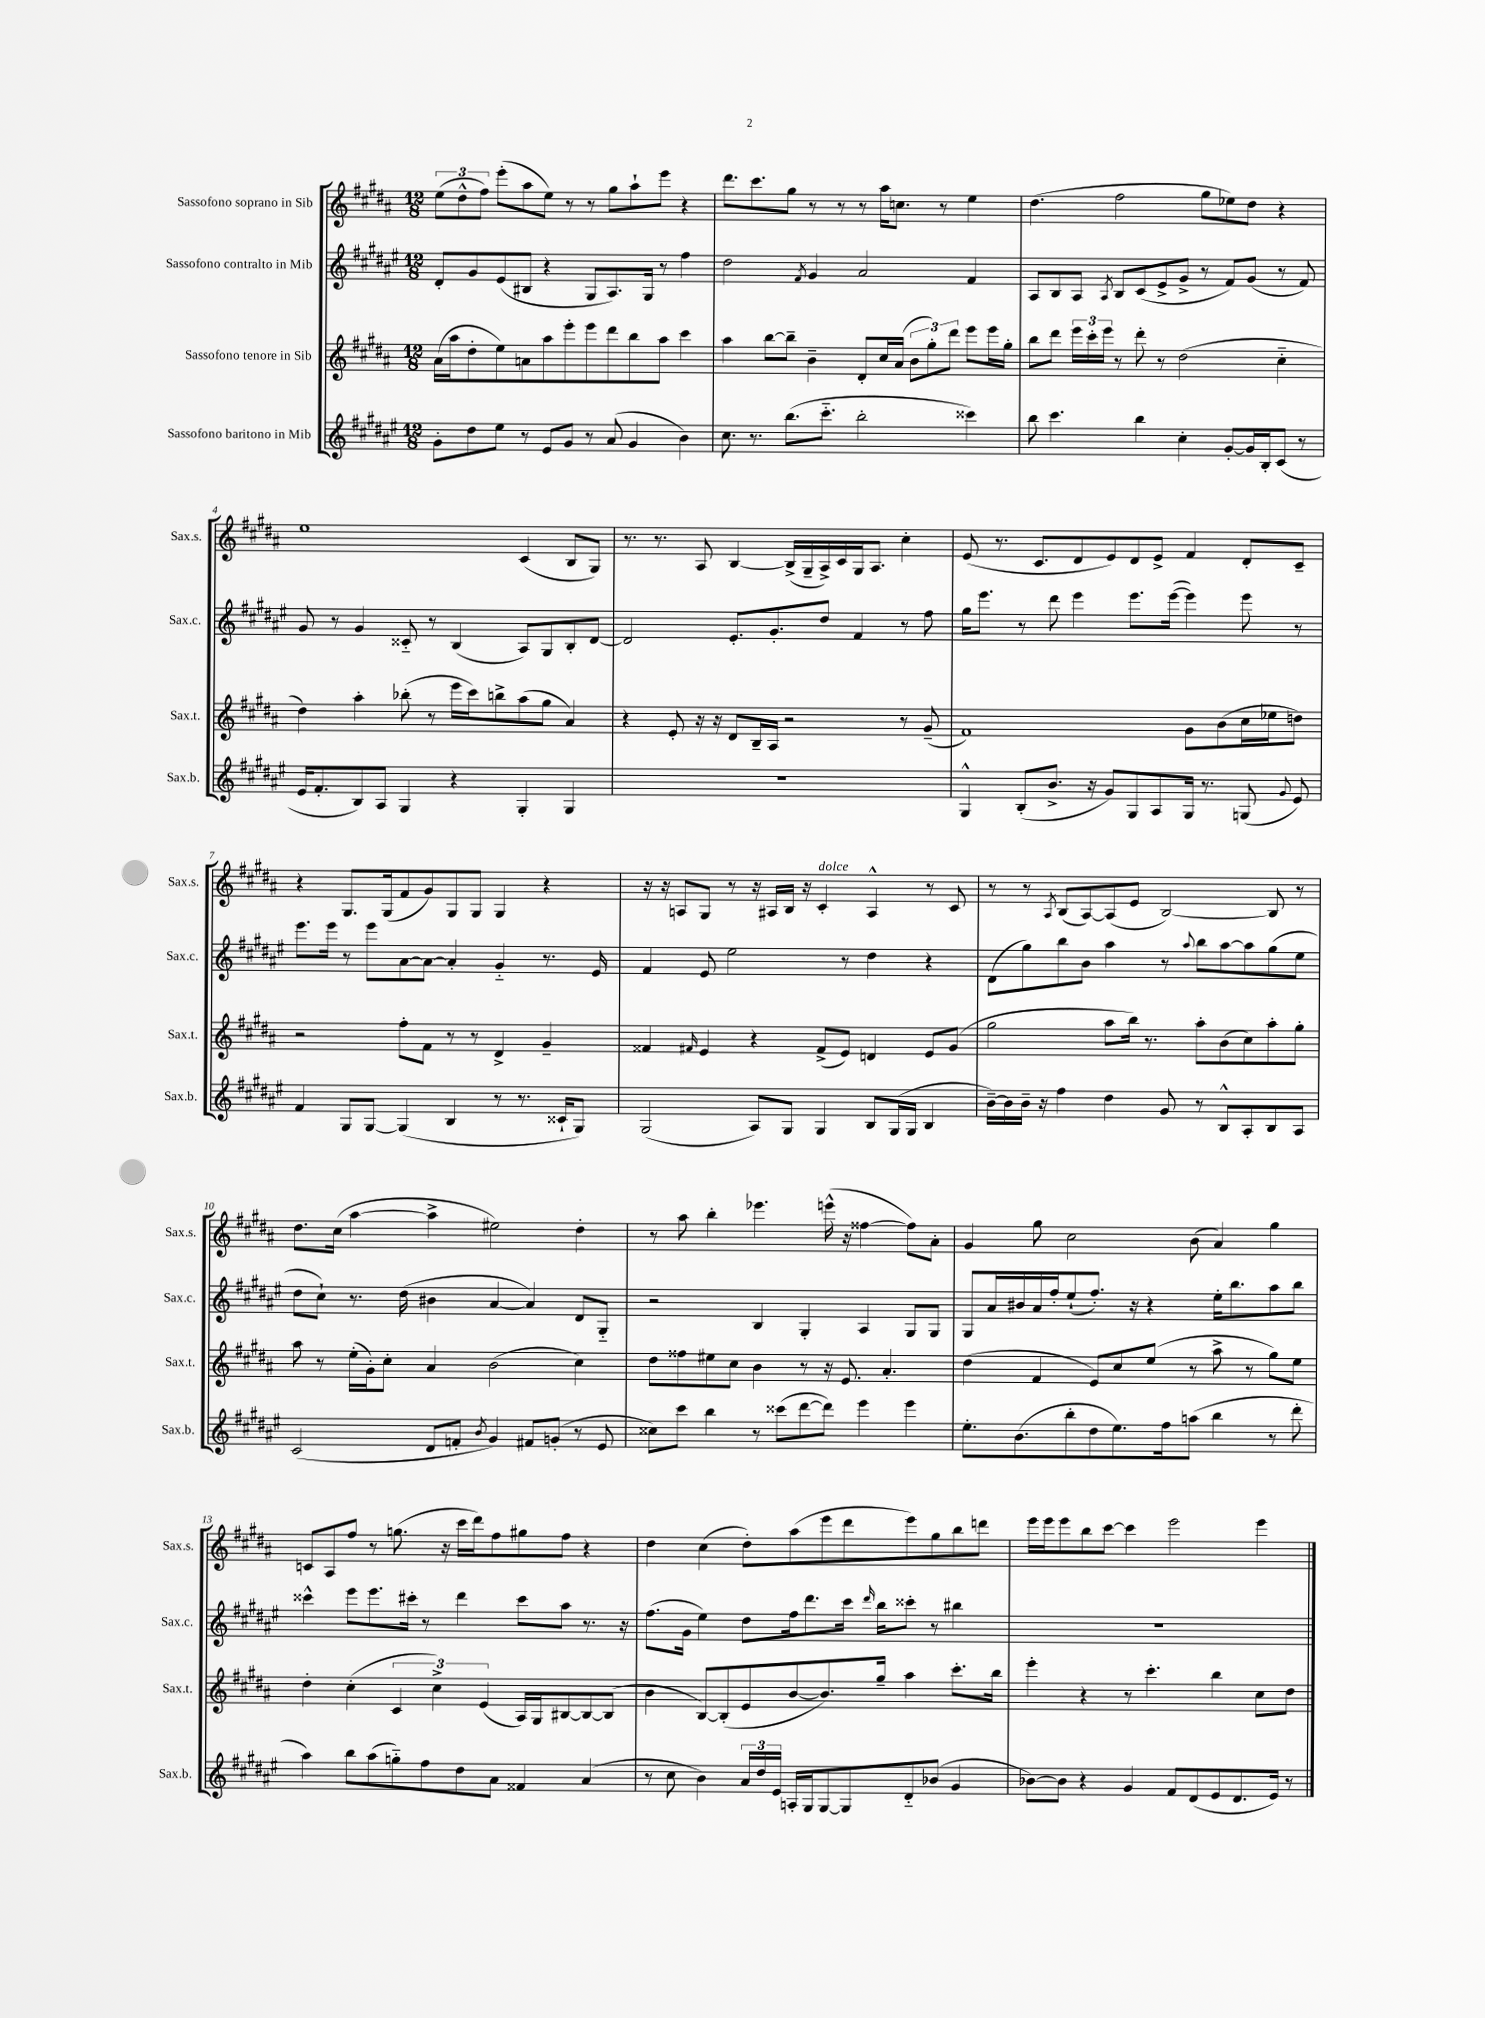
<<
\new StaffGroup <<
\new Staff = "s0" \with { instrumentName = "Sassofono soprano in Sib" shortInstrumentName = "Sax.s." } {
    \clef treble \key b \major \numericTimeSignature \time 12/8
    \autoBeamOff \tuplet 3/2 { e''8[( dis''8-^ fis''8]) } e'''8[-.( ais''8 e''8]) r8 r8 gis''8[ ais''8-! e'''8] r4 |
    dis'''8.[ cis'''8. gis''8] r8 r8 r8 ais''16[ c''8.] r8 e''4 |
    dis''4.( fis''2 gis''8[ ees''8) dis''8] r4 |
    e''1 cis'4( b8[ gis8]) |
    r8. r8. ais8 b4~ b16[->( gis16-- ais16->) cis'16 gis16 ais8.] cis''4-. |
    e'8( r8. cis'8.[ dis'8 e'8) dis'8 e'8]-> fis'4 dis'8[-. cis'8]-- |
    r4 gis8.[ gis16( fis'8 gis'8) gis8 gis8] gis4 r4 |
    r16 r16 a8[ gis8] r8 r16 ais16[ b16] r16 cis'4-.^\markup { \italic "dolce" } ais4-^ r8 cis'8 |
    r8 r8 \acciaccatura { ais8 } b8[( ais8~) ais8( e'8] b2~) b8 r8 |
    dis''8.[ cis''16]( ais''4~ ais''4-> eis''2) dis''4-. |
    r8 ais''8 b''4-. ees'''4. e'''16-^( r16 fisis''4~ fisis''8[) ais'8]-. |
    gis'4 gis''8 cis''2 b'8( ais'4) gis''4 |
    c'8[ ais8 fis''8] r8 g''8.( r16 cis'''16[ dis'''16) fis''8 gis''8 fis''8] r4 |
    dis''4 cis''4( dis''8[-.) ais''8( e'''8 dis'''8 e'''8) gis''8 b''8 d'''8] |
    e'''16[ e'''16 e'''8 b''8 cis'''8]~ cis'''4 e'''2 e'''4 \bar "|." |
}
\new Staff = "s1" \with { instrumentName = "Sassofono contralto in Mib" shortInstrumentName = "Sax.c." } {
    \clef treble \key fis \major \numericTimeSignature \time 12/8
    \autoBeamOff dis'8[-. gis'8 eis'8( bis8] r4 gis8[ ais8.) gis16] r8 fis''4 |
    dis''2 \acciaccatura { fis'8 } gis'4 ais'2 fis'4 |
    ais8[ b8 ais8] \acciaccatura { ais8 } b8[ cis'8( eis'8-> gis'8]-> r8 fis'8[) gis'8]( r8 fis'8) |
    gis'8 r8 gis'4 cisis'8-_ r8 b4( ais8[) gis8 b8-. dis'8]~ |
    dis'2 eis'8.[-. gis'8.-. dis''8] fis'4 r8 fis''8 |
    gis''16[ eis'''8.] r8 dis'''8 eis'''4 eis'''8.[ eis'''16]~( eis'''4) eis'''8 r8 |
    eis'''8.[ eis'''16] r8 eis'''8[ ais'8~ ais'8]~ ais'4-. gis'4-_ r8. eis'16 |
    fis'4 eis'8 eis''2 r8 dis''4 r4 |
    dis'8[( gis''8) b''8 b'8] ais''4 r8 \appoggiatura { ais''8 } b''8[ ais''8~ ais''8 gis''8( eis''8] |
    dis''8[ cis''8]-!) r8. dis''16( bis'4 ais'4~ ais'4) dis'8[ gis8]-_ |
    r2 b4 gis4-. ais4 gis8[ gis8] |
    gis8[ ais'16 bis'16 ais'16 fis''16-. eis''8-!( fis''8.]-.) r16 r4 eis''16[-. b''8. ais''8 b''8] |
    cisis'''4-^ eis'''8[ eis'''8. cis'''16]-. r8 dis'''4 cis'''8[ ais''8] r8. r16 |
    fis''8.[( gis'16] eis''4) dis''8[ fis''16 dis'''8. cis'''16] \grace { dis'''16 } b''16[ cisis'''8]-. r8 bis''4 |
    R1. \bar "|." |
}
\new Staff = "s2" \with { instrumentName = "Sassofono tenore in Sib" shortInstrumentName = "Sax.t." } {
    \clef treble \key b \major \numericTimeSignature \time 12/8
    \autoBeamOff ais'16[( ais''16 dis''8-. e''8) a'8 ais''8 e'''8-. e'''8 dis'''8 b''8 ais''8] cis'''4 |
    ais''4 b''8[~ b''8]-- b'4-- dis'8[-. cis''16 ais'16]( \tuplet 3/2 { b'8[ gis''8-.) dis'''8] } e'''8[ e'''16 gis''16]-. |
    b''8[ dis'''8] \tuplet 3/2 { e'''16[ cis'''16-. e'''16] } r8 dis'''8-. r8 dis''2( cis''4-_ |
    dis''4) ais''4-. bes''8-.( r8 e'''16[ cis'''16) b''8-> ais''8( gis''8] ais'4) |
    r4 e'8-. r16 r16 dis'8[ b16-- ais16] r2 r8 gis'8--( |
    fis'1) gis'8[ b'8( cis''16 ees''16 d''8]) |
    r2 fis''8[-. fis'8] r8 r8 dis'4-> gis'4-- |
    fisis'4 \grace { fis'16 } e'4 r4 fis'8[->( e'8]) d'4 e'8[ gis'8]( |
    gis''2 ais''8[ b''16]) r8. ais''8[-. b'8( cis''8) ais''8-. gis''8]-. |
    ais''8 r8 e''16[-.( gis'16-.) cis''8]-. ais'4 b'2( cis''4) |
    dis''8[ fisis''8 eis''8 cis''8] b'4 r8 r16 e'8. ais'4.-. |
    dis''4( fis'4 e'8[) cis''8 e''8]( r8 ais''8-> r8 gis''8[) e''8] |
    dis''4-. cis''4-.( \tuplet 3/2 { cis'4 cis''4->) e'4( } ais16[) gis16 bis8~ bis8~ bis8]( |
    b'4 b8[~) b8-.( e'8 b'8~ b'8.) gis''16]-- ais''4 cis'''8.[-. b''16] |
    e'''4-. r4 r8 cis'''4.-. b''4 cis''8[ dis''8] \bar "|." |
}
\new Staff = "s3" \with { instrumentName = "Sassofono baritono in Mib" shortInstrumentName = "Sax.b." } {
    \clef treble \key fis \major \numericTimeSignature \time 12/8
    \autoBeamOff gis'8[-. dis''8 eis''8] r8 eis'8[ gis'8] r8 ais'8( gis'4 b'4) |
    cis''8. r8. b''8.[( cis'''8.]-_ b''2-. cisis'''4) |
    b''8 cis'''4. b''4 cis''4-. gis'8[~-. gis'16 b16-. cis'8]( r8 |
    eis'16[ fis'8.-. b8) ais8] gis4 r4 gis4-. gis4 |
    R1. |
    gis4-^ b8[-.( b'8.]-> r16 gis'8[) gis8 ais8 gis16] r8. g8( \appoggiatura { gis'8 } eis'8) |
    fis'4 gis8[ gis8]~ gis4( b4 r8 r8. cisis'16[-! gis8]) |
    gis2( ais8[) gis8] gis4 b8[ gis16( gis16] b4 |
    b'16[~--) b'16 b'16]-- r16 fis''4 dis''4 gis'8 r8 b8[-^ ais8-. b8 ais8] |
    cis'2( dis'8[ f'8]-. \acciaccatura { b'8 } gis'4) fis'8[ g'8]-.( r8 eis'8 |
    cisis''8[) cis'''8] b''4 r8 cisis'''8[( dis'''8~ dis'''8]) eis'''4 eis'''4 |
    eis''8.[-. b'8.( b''8-. dis''8 eis''8.) fis''16 a''8]( b''4 r8 dis'''8-. |
    ais''4) b''8[ ais''8( g''8-_) fis''8 dis''8 ais'8] fisis'4 ais'4( |
    r8 cis''8 b'4) \tuplet 3/2 { ais'16[ dis''16 eis'16] } a16[-. gis16 gis8~ gis8 dis'8-_ bes'8]( gis'4 |
    bes'8[~) bes'8] r4 gis'4 fis'8[ dis'8( eis'8 dis'8. eis'16]) r8 \bar "|." |
}
>>
>>
